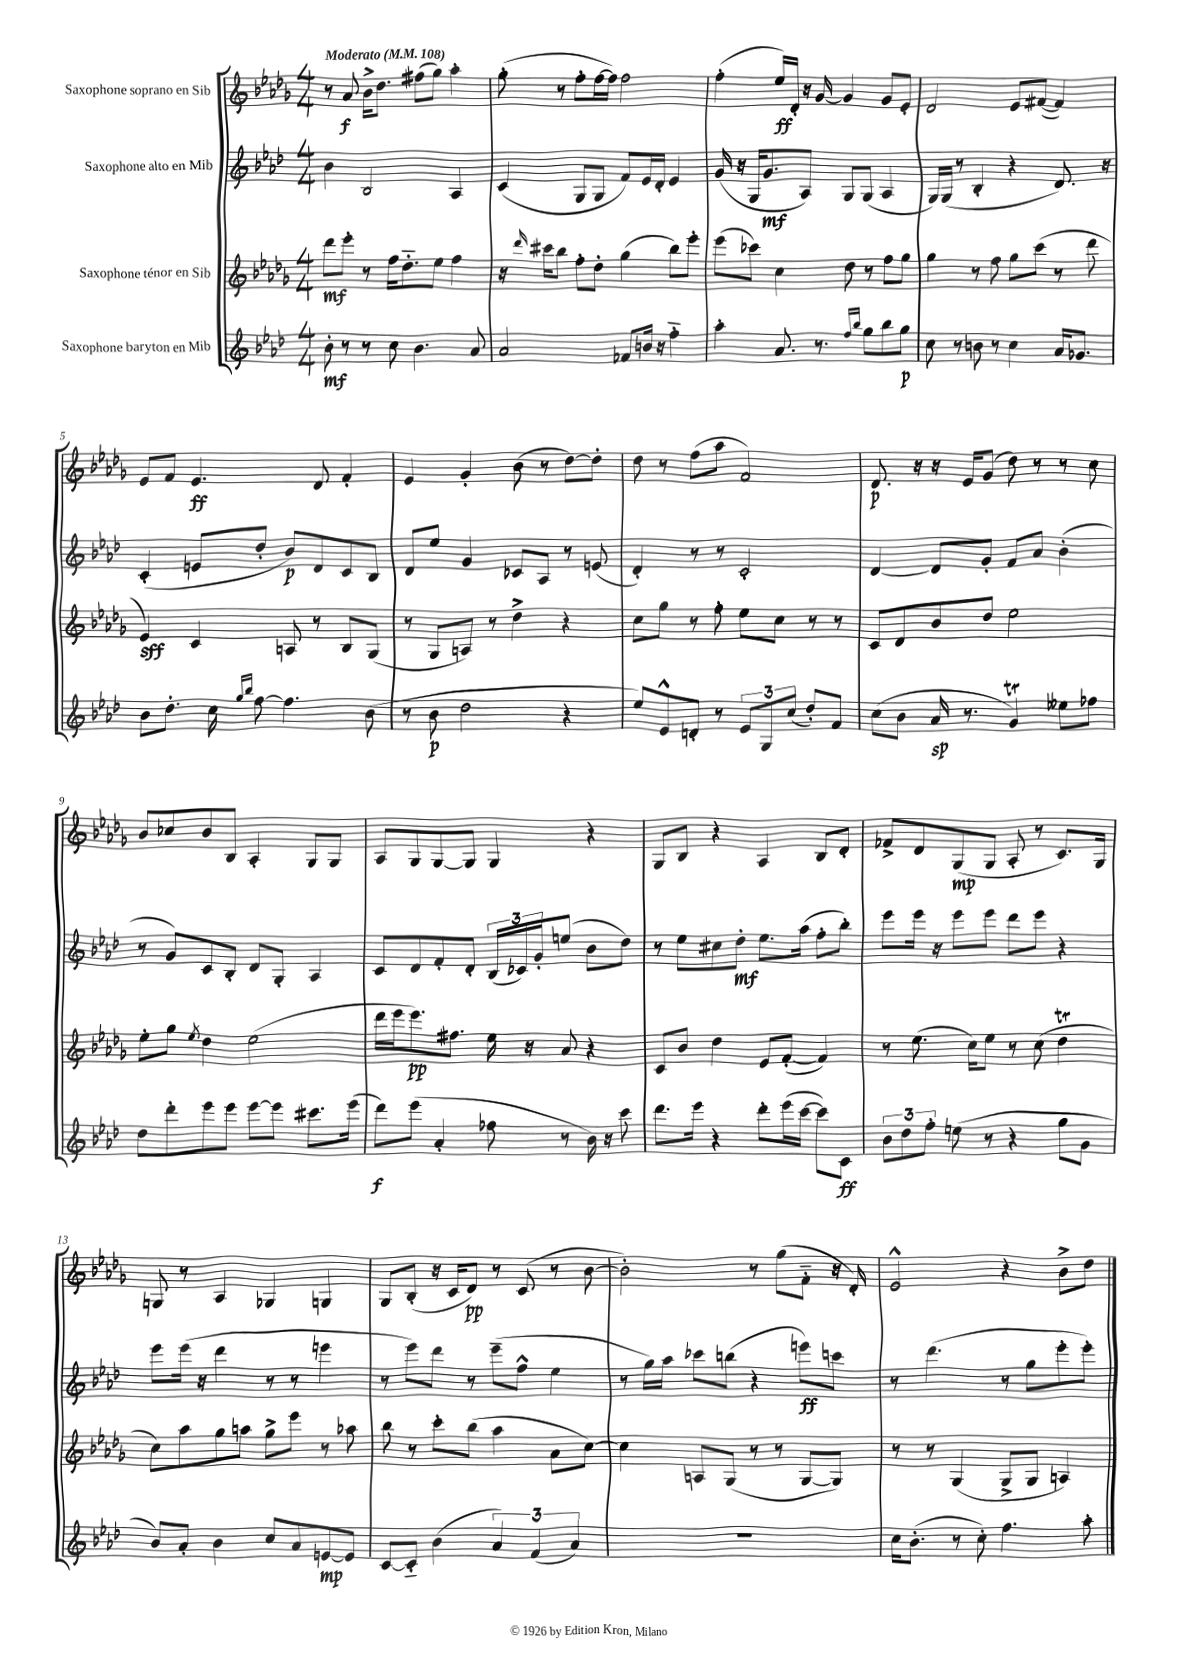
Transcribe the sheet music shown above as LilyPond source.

<<
\new StaffGroup <<
\new Staff = "s0" \with { instrumentName = "Saxophone soprano en Sib" } {
    \clef treble \key des \major \numericTimeSignature \time 4/4 \tempo "Moderato" 4 = 108
    r8 aes'8\f bes'16-> des''8. fis''8( ges''8) aes''4-. |
    ges''8-.( r8 f''8-. f''16~ f''16) f''2 |
    f''4-.( ees''16\ff) des'16-. r16 ges'16~ ges'4 ges'8 ees'8-. |
    des'2 ees'8 fis'8~( fis'4) |
    ees'8 f'8 ees'4.\ff des'8 f'4-. |
    ees'4 ges'4-. bes'8( r8 des''8~) des''8-. |
    des''8 r8 f''8( aes''8 f'2) |
    des'8.\p r16 r16 ees'16 ges'8( des''8) r8 r8 c''8 |
    bes'8 ces''8 bes'8 bes8 aes4-. ges8 ges8 |
    aes8 ges8 ges8~ ges8 ges4 r4 |
    ges8 bes8 r4 aes4 bes8 des'8-. |
    fes'8-> des'8 ges8\mp( ges8 aes8-. r8 c'8.) ges16 |
    g8 r8 aes4 ges4 g4 |
    ges8 bes8-.( r16 c'16 des'8\pp) r8 c'8( r8 bes'8~ |
    bes'2-.) r8 ges''8( f'8-_ r16 des'16-.) |
    ees'2-^ r4 bes'8-> des''8 \bar "|." |
}
\new Staff = "s1" \with { instrumentName = "Saxophone alto en Mib" } {
    \clef treble \key aes \major \numericTimeSignature \time 4/4
    bes'4 bes2 aes4 |
    c'4( g8 g8 f'8) ees'16 des'16-. ees'4 |
    g'16( r16 g16 g'8.\mf aes8) g8 g8( aes4 |
    g16) g16( r8 bes4-. r4 des'8.) r16 |
    c'4-.( e'8 des''8-. bes'8\p) des'8 c'8 bes8 |
    des'8 ees''8 g'4 ces'8 aes8 r8 e'8( |
    des'4-.) r8 r8 c'2-. |
    des'4~ des'8 g'8-. f'8 aes'8 bes'4-.( |
    r8 g'8) c'8 bes8-. des'8 g8-. aes4 |
    c'8 des'8 f'8-. des'8-. \tuplet 3/2 { bes16( ces'16) g'16-. } e''8( bes'8 des''8) |
    r8 ees''8 cis''8 des''8-.\mf ees''8. aes''16( f''8-. bes''8-.) |
    ees'''8 ees'''16 r16 ees'''8 ees'''8 des'''8 ees'''8 r4 |
    ees'''8 ees'''16( r16 des'''4 r8 r8 e'''4 |
    r8 ees'''8) des'''8 r8 ees'''8--( f''8-^ ees''4 |
    r8 g''16) aes''16 ces'''8 b''8( r4 e'''8\ff) c'''8 |
    r8 des'''4.( r8 g''8 ees'''8-. ees'''8-.) \bar "|." |
}
\new Staff = "s2" \with { instrumentName = "Saxophone ténor en Sib" } {
    \clef treble \key des \major \numericTimeSignature \time 4/4
    des'''8\mf ees'''8-. r8 f''16 des''8.-_ ees''8 f''4 |
    r16 \grace { des'''16 } cis'''16 bes''8 f''8-. des''8-. ges''4( bes''8) ees'''8-. |
    ees'''8( ces'''8) c''4 des''8 r8 f''8 ges''8 |
    ges''4 r8 f''8 ges''8 c'''8( r8 des'''8 |
    ees'4\sff) c'4 a8 r8 bes8 ges8( |
    r8 ges8 a8) r8 des''4-> r4 |
    c''8 ges''8 r8 f''8-. ees''8 c''8 r8 r8 |
    c'8 des'8 bes'8 des''8 ees''2 |
    ees''8-. ges''8 \acciaccatura { ees''8 } des''4 ees''2( |
    des'''16 ees'''16 ees'''8.\pp) fis''8. ees''16 r16 aes'8 r4 |
    c'8 bes'8 des''4 ees'8 f'8~-.( f'4) |
    r8 ees''8.( c''16) ees''8 r8 c''8( des''4\trill |
    c''8) aes''8 ges''8 a''8 ges''8-> ees'''8 r8 aes''8 |
    bes''8 r8 c'''8-. bes''8( aes''4 aes'8 c''8~) |
    c''4 a8 ges8( r8 r8 ges8~ ges8) |
    r8 r8 ges4( ges8-> ges8 a4) \bar "|." |
}
\new Staff = "s3" \with { instrumentName = "Saxophone baryton en Mib" } {
    \clef treble \key aes \major \numericTimeSignature \time 4/4
    bes'8-.\mf r8 r8 c''8 bes'4. aes'8 |
    aes'2 fes'8 b'16 r16 f''4-_ |
    aes''4-. aes'8. r8. \grace { f''16 bes''16 } g''8 bes''8 g''8\p |
    c''8 r8 b'8 r8 c''4 aes'16 ges'8. |
    bes'8 des''8.-. c''16 \grace { g''16 bes''16 } f''8~ f''4. bes'8( |
    r8 bes'8\p des''2 r4 |
    ees''8) ees'8-^ d'8-. r8 \tuplet 3/2 { ees'8 g8 c''8( } des''8-.) f'8 |
    c''8( bes'8 aes'16\sp r8. g'4\trill) eeses''8 fes''8 |
    des''8 des'''8-. ees'''8 ees'''8 ees'''8~ ees'''8 cis'''8. ees'''16( |
    des'''8\f) ees'''8( aes'4-. fes''8 r8 bes'16) r16 c'''8 |
    des'''8. ees'''16 r4 des'''8-. ees'''16( c'''16~ c'''8) c'8\ff |
    \tuplet 3/2 { bes'8 des''8 f''8-. } e''8( r8 r4 g''8 g'8 |
    bes'8) aes'8-. bes'4 c''8 aes'8 e'8~\mp e'8 |
    c'8~ c'8-_ bes'4( \tuplet 3/2 { aes'4) f'4( aes'4) } |
    r1 |
    c''16 bes'8.-.( r8 c''8-.) f''4. aes''8-. \bar "|." |
}
>>
>>
